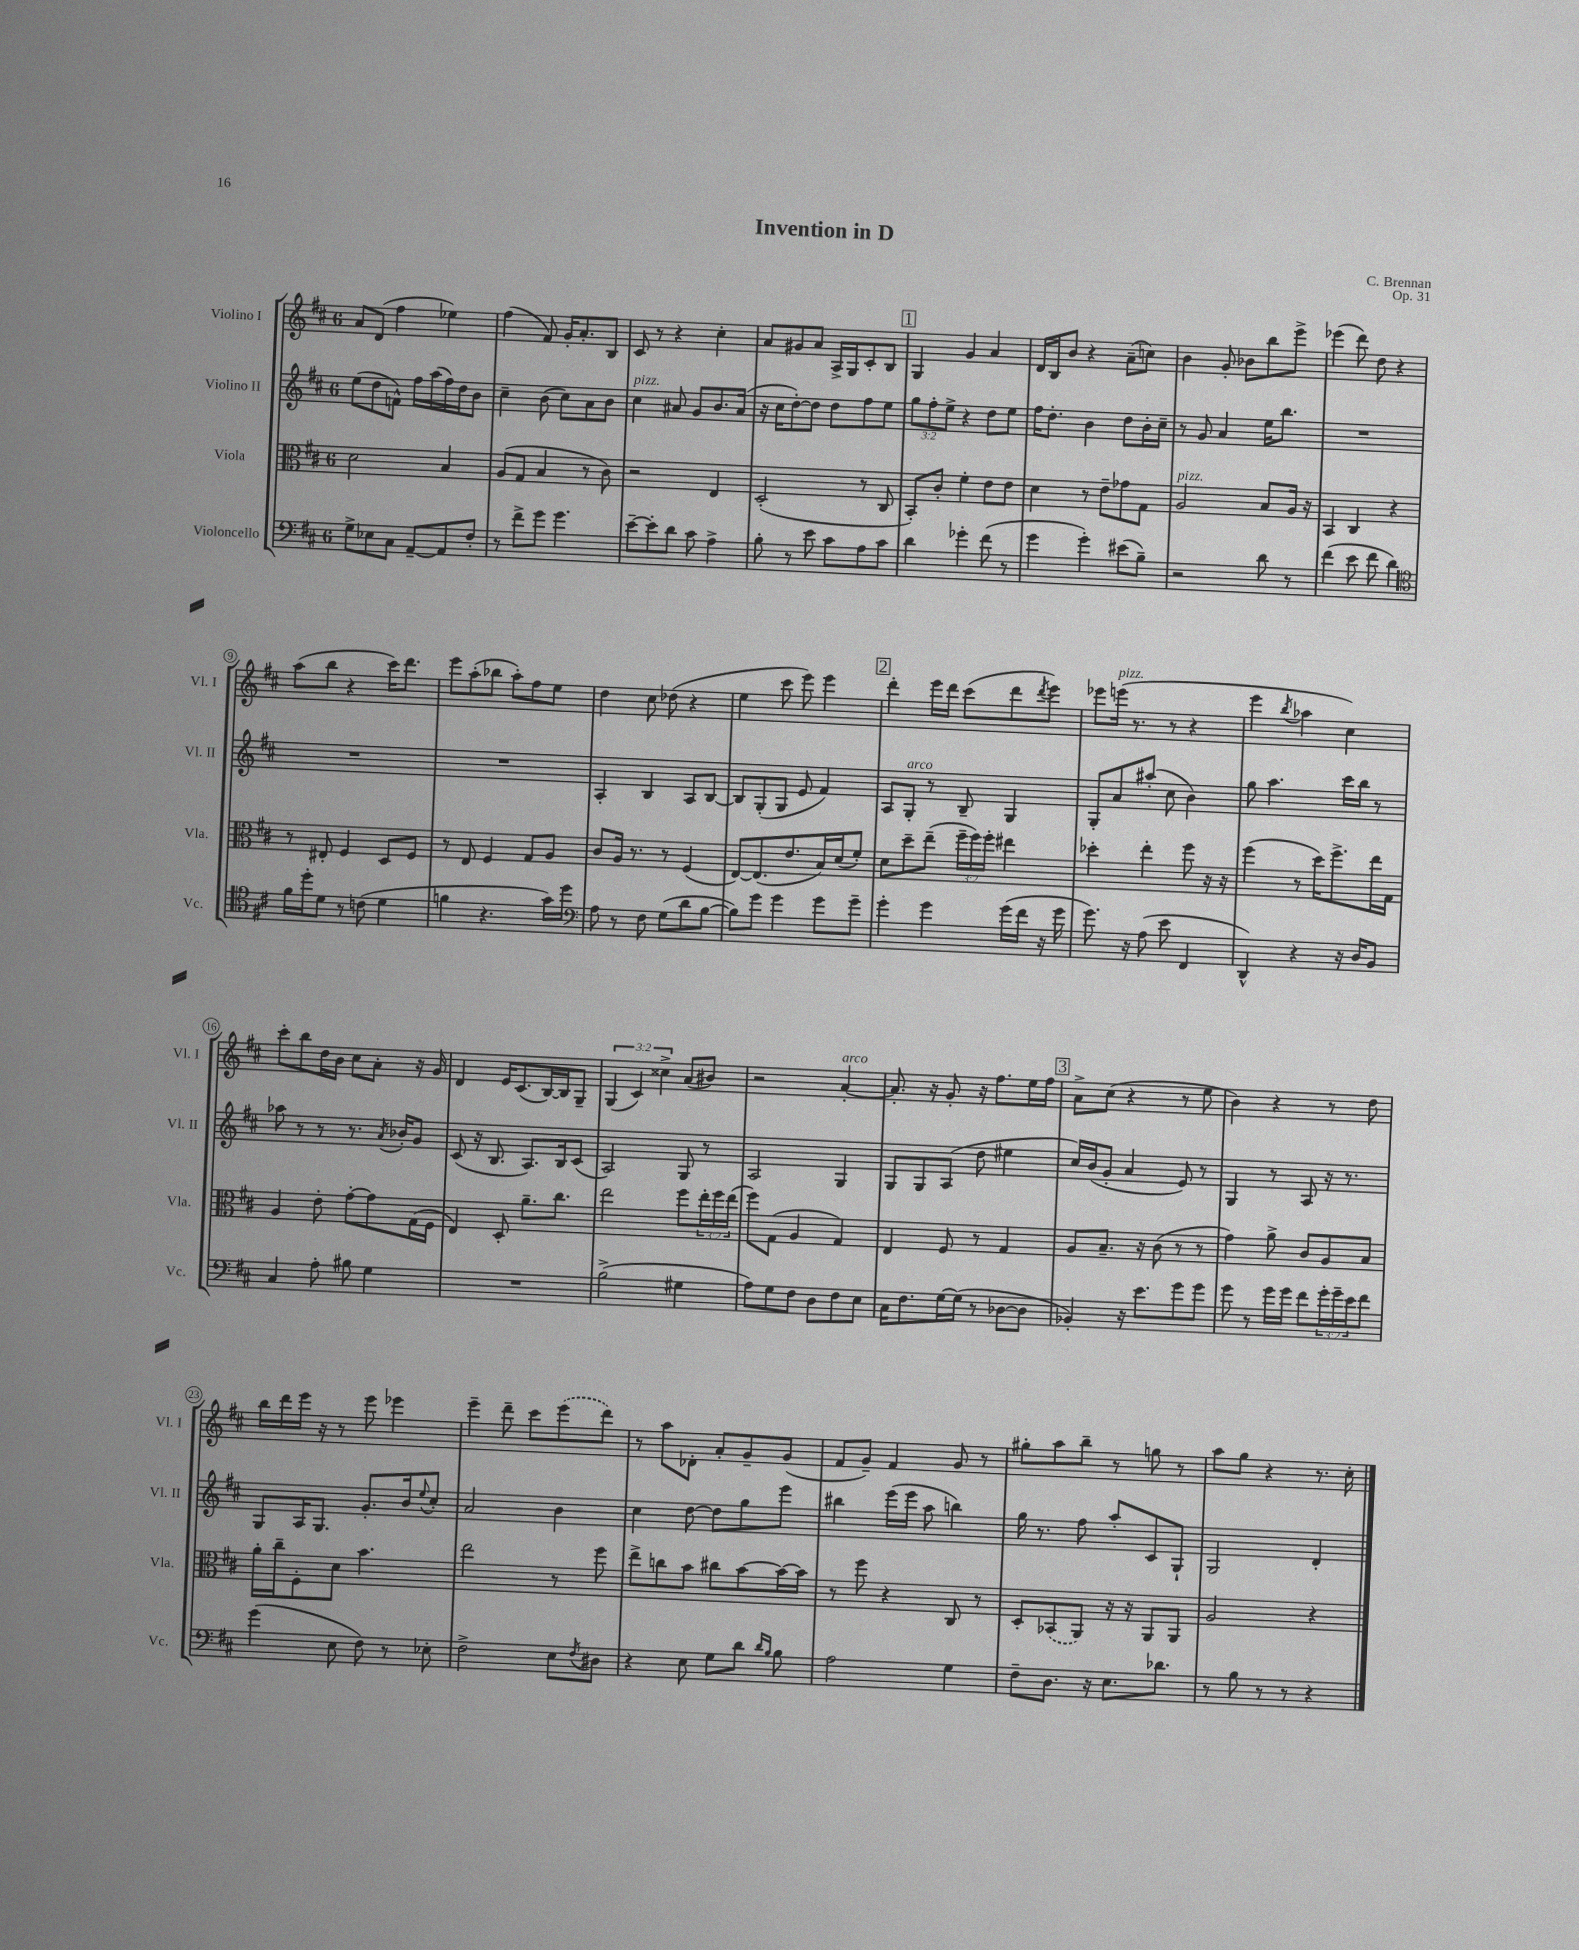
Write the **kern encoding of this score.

**kern	**kern	**kern	**kern
*staff4	*staff3	*staff2	*staff1
*clefF4	*clefC3	*clefG2	*clefG2
*k[f#c#]	*k[f#c#]	*k[f#c#]	*k[f#c#]
*M6/8	*M6/8	*M6/8	*M6/8
8G^	2d	(8ee	8a
8E-	.	8dd	(8d
8C#	.	8f^^)	4ff#
[8AA~	.	16ff#	.
.	.	(16aa	.
8AA]	4B	16ff#)	4ee-)
.	.	16dd	.
8F#'	.	8b	.
=	=	=	=
8r	(8A	4cc#~	(4ff#
8f#^	8G	.	.
8g	4B	(8b	8f#)
4.g	.	8cc#)	16g'
.	.	.	8.a'
.	8r	8a	.
.	8c#)	8b	8B
=	=	=	=
[8e~	2r	4cc#	8c#
8e']	.	.	8r
8d	.	8a#	4r
8c#	.	8g	.
4A^	4E	8.b	4cc#'
.	.	(16a#	.
=	=	=	=
8B'	(2D'	16r	8a
.	.	16cc#	.
8r	.	[8dd')	8g#
8e	.	8dd]	8a
8c#	.	8dd	16A^
.	.	.	16G
8A	8r	8ff#	8c#'
8c#	8C#	8ee	8B
=	=	=	=
4d	8BB')	12gg	4G
.	.	12ff#'	.
.	8c#'	.	.
.	.	12ee^	.
4g-'	4f#'	4r	4g
(8f#	8e	8dd	4a
8r	8e	8ee	.
=	=	=	=
4g	4d	16ff#	16d
.	.	8.dd'	16B
.	.	.	8b
4g')	8r	4b	4r
.	8e~	.	.
(8e#	8g-	8dd	(8a~
8B~)	8G	16b'	8cc)
.	.	16cc#~	.
=	=	=	=
2r	2A	8r	4b
.	.	8g	.
.	.	4a	8g'
.	.	.	8b-
8d	8B	16ee	8bb
.	.	8.bb	.
8r	16A	.	8eee^
.	16r	.	.
=	=	=	=
(4f#	4BB	2.r	(4eee-
8e	4C#	.	8ddd)
8f#	.	.	8dd
4d)	4r	.	4r
=	=	=	=
*clefC4	*	*	*
16f#	8r	2.r	(8aa
16dd'	.	.	.
8d	8E#'	.	8bb
8r	4F#	.	4r
(8c	.	.	.
4d	8D	.	16ccc#)
.	.	.	8.ddd
.	8F#	.	.
=	=	=	=
4f	8r	2.r	8eee
.	8E	.	(8aa'
4.r	4F#	.	8bb-
.	.	.	8aa')
.	8G	.	8ff#
16g)	8A	.	8ee
16dd	.	.	.
=	=	=	=
*clefF4	*	*	*
8A	8c#	4A'	4dd
8r	16A	.	.
.	8.r	.	.
8F#	.	4B	8cc#
(8G	8r	.	(8dd-
8d	(4F#	8A	4r
[8B	.	[8B	.
=	=	=	=
8B])	[8E)	8B]	4ee
8g	(8.E]	(8G'	.
4g	.	8G	8ccc#
.	8.e	.	.
.	.	8e	8eee)
8g	16B)	4f#)	4eee
.	(16d	.	.
8g~	8f#')	.	.
=	=	=	=
4g'	8d	8A	4ddd'
.	8dd~	8G'	.
4g	(8ee~	8r	16eee
.	.	.	16ddd
.	24ff#~	8B~	(8ccc#
.	24ff#)	.	.
.	24ff#'	.	.
(16g	4ee#	4G	8ddd
16f#	.	.	.
.	.	.	8qddd
16r	.	.	8eee)
16g	.	.	.
=	=	=	=
8.g)	4dd-'	8G'	8eee-
.	.	8a	(16eee
16r	.	.	8.r
(8A	4ee'	(8aa#'	.
8e	.	8cc#	8r
4FF#	8ff#	4b)	4r
.	16r	.	.
.	16r	.	.
=	=	=	=
4DD^^)	(4ff#	8gg	4eee
.	.	4.aa	.
.	.	.	8qbb
4r	8r	.	4aa-
.	16dd)	.	.
.	8.ff#^	.	.
16r	.	16ccc#	4cc#)
16D	.	16bb	.
8BB	16ee	8r	.
.	16G	.	.
=	=	=	=
4C#	4A	8aa-	8ccc#'
.	.	8r	8bb
8A'	8e'	8r	16dd
.	.	.	16b
8B#	[8g'	8.r	8cc#
4G	8g]	.	8a'
.	.	8qa	.
.	.	16b-'	.
.	(16G	8g	16r
.	16F#	.	16g
=	=	=	=
2.r	4E)	(8c#	4d
.	.	16r	.
.	.	8.B	.
.	8D'	.	16e
.	.	.	(8.c#
.	8.a~	8.A)	.
.	.	.	[16B)
.	8.cc#	16B	16B]
.	.	(8c#	8G~
=	=	=	=
(2B^	2ee	2A)	(6G
.	.	.	6c#)
.	.	.	6cc##^
4G#	8ff#	8G	(8a
.	24ee'	8r	8b#)
.	24ff#	.	.
.	(24ee	.	.
=	=	=	=
8A)	8ff#)	2A	2r
8G	(8G	.	.
8F#	4A	.	.
8D	.	.	.
8F#	4G)	4G	[4a'
8E	.	.	.
=	=	=	=
16C#	4E	8G	8.a']
8.F#	.	.	.
.	.	8G	.
.	.	.	16r
[16G	8F#	(8A	8g'
(16G]	.	.	.
8r	8r	8dd	16r
.	.	.	8.ff#
[8D-	4G	4ee#	.
8D-]	.	.	16ee
.	.	.	16ff#
=	=	=	=
4BB-')	8A	16cc#)	8a^
.	.	(16b	.
.	8.B~	8g'	(8cc#
16r	.	4a	4r
8.e	16r	.	.
.	(8c#	.	.
8g	8r	8e)	8r
8g	8r	8r	8ee
=	=	=	=
8g	4g)	4G	4b)
8r	.	.	.
16g	8a^	8r	4r
16g	.	.	.
8f#	8c#	8A	.
24g'	8A	16r	8r
24g~	.	.	.
.	.	8.r	.
24e	.	.	.
8f#	8B	.	8dd
=	=	=	=
(4g	16a'	8G	16bb
.	16cc#~	.	16ddd
.	8F#'	16A	16eee
.	.	8.G	16r
8E	8d	.	8r
8F#)	4.b	8.g'	8eee
8r	.	.	4eee-
.	.	16b	.
.	.	8qqee	.
8E-'	.	8cc#'	.
=	=	=	=
2F#^	2ee	2a	4eee~
.	.	.	8ddd~
.	.	.	8ccc#
8E	8r	4b	(8eee
8qF#	.	.	.
8D#	8ff#	.	8ddd)
=	=	=	=
4r	8ee^	4cc#	8r
.	8cc	.	8aa
8E	8b	[8dd	8d-'
8G	8cc#	8dd]	8a'
8d	[8b	8gg	8g~
16qqd	.	.	.
16qqB	.	.	.
8B	16b_	8eee	(8g
.	16b]	.	.
=	=	=	=
2A	8r	4bb#	8f#
.	8ff#	.	8g~)
.	4r	(16eee	4f#
.	.	16eee	.
.	.	8aa	.
4G	8C#	4bb)	8g
.	8r	.	8r
=	=	=	=
8F#~	8D'	16gg	8gg#'
.	.	8.r	.
8.D	(8BB-	.	8aa
.	8AA)	8ff#	8bb~
16r	.	.	.
8.E	16r	8aa'	8r
.	16r	.	.
.	8AA	8c#	8gg
8.d-	.	.	.
.	8AA	8G`	8r
=	=	=	=
8r	2A	2G	8aa
8B	.	.	8gg
8r	.	.	4r
8r	.	.	.
4r	4r	4d'	8.r
.	.	.	16cc#'
==	==	==	==
*-	*-	*-	*-
